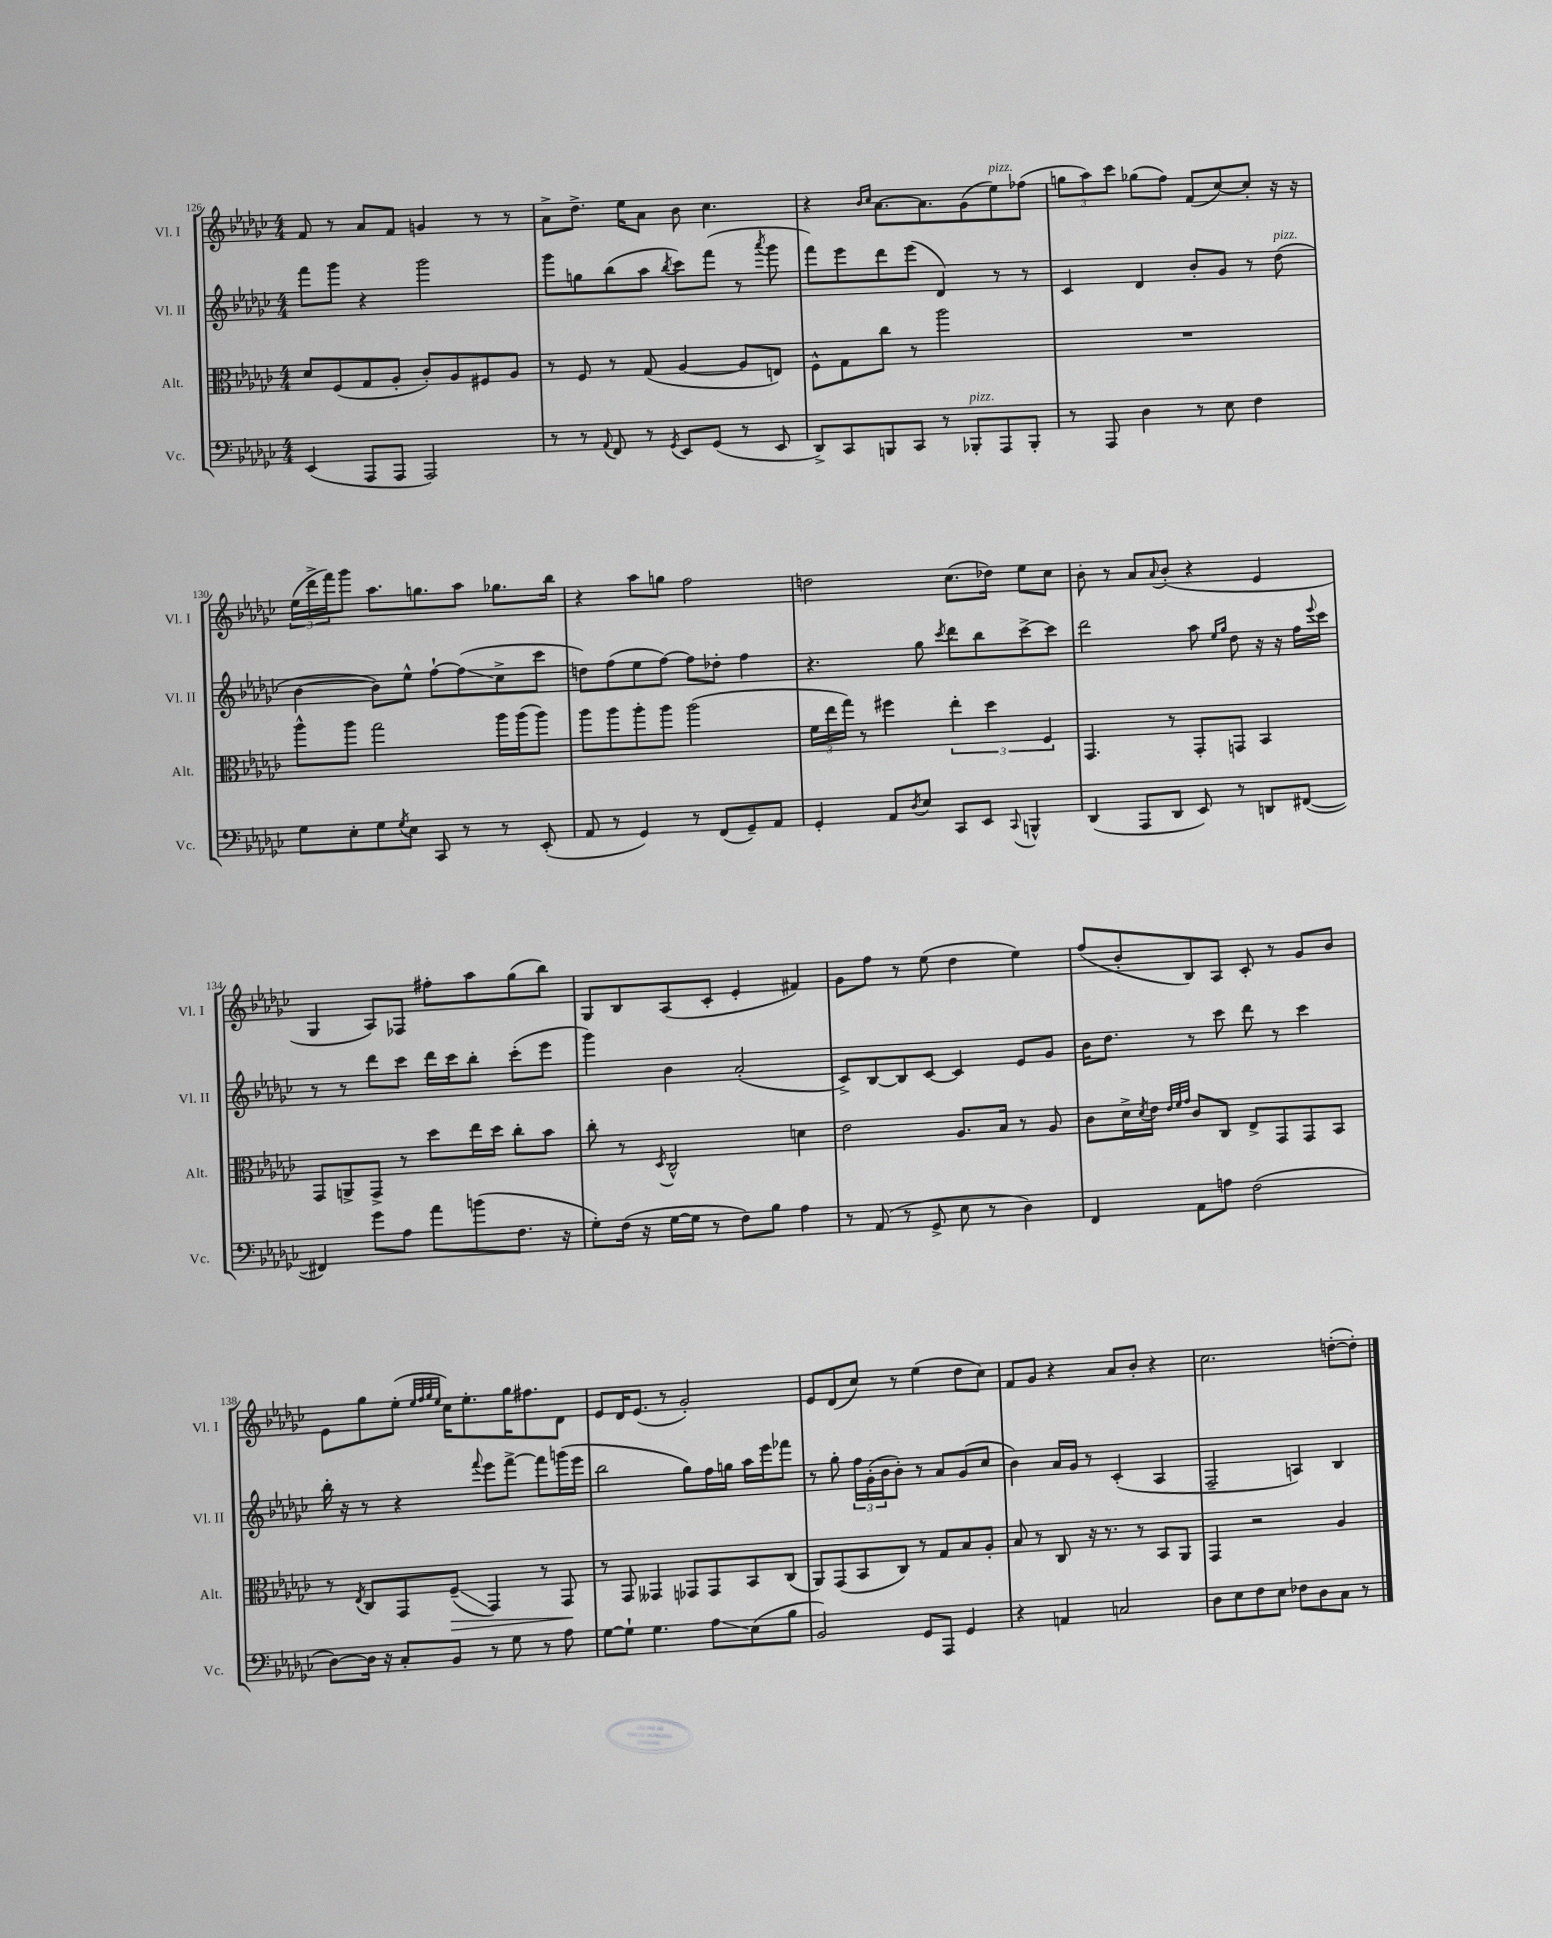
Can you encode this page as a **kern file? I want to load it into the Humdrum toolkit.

**kern	**kern	**kern	**kern
*staff4	*staff3	*staff2	*staff1
*clefF4	*clefC3	*clefG2	*clefG2
*k[b-e-a-d-g-c-]	*k[b-e-a-d-g-c-]	*k[b-e-a-d-g-c-]	*k[b-e-a-d-g-c-]
*M4/4	*M4/4	*M4/4	*M4/4
(4EE-/	8d-/L	8fff\L	8f/
.	(8F/	8ggg-\J	8r
8AAA-/L	8G-/	4r	8a-/L
8AAA-/J	8A-'/J	.	8f/J
2AAA-/)	8c-'/L)	2ggg-\	4g/
.	8A-/	.	.
.	8F#/	.	8r
.	8A-/J	.	8r
=	=	=	=
8r	8r	8ggg-\L	8a-^\L
8r	8F/	8gg\	8.dd-^\J
8qqAA-/	.	.	.
8FF/	8r	(8bb-\	.
.	.	.	16ee-\LK
8r	(8G-/	8aa-\J	8a-\J
8qGG-/	.	8qbb-/	.
8EE-/L	[4A-/	8ccc-\L)	8b-\
(8GG-/J	.	(8fff\J	4.cc-\
8r	8A-/]L	8r	.
.	.	8qaaa-/	.
8EE-/	8E/J)	8ggg-\	.
=	=	=	=
8DD-^/L)	8F^^\L	8fff\L)	4r
8CC-/	8G-\	8eee-\	.
.	.	.	16qqb-/LL
.	.	.	16qqcc-/JJ
8BBB/	8cc-\J	8ddd-\	[8.a-\L
8CC-/J	8r	(8eee-\J	.
.	.	.	8.a-\]
8r	2aa-\	4d-/)	.
8BBB-'/L	.	.	(8g-\
8AAA-/	.	8r	8ee-\)
8BBB-'/J	.	8r	(8ff-\J
=	=	=	=
8r	1r	4c-/	12gg\L
.	.	.	12aa-\)
8AAA-/	.	.	.
.	.	.	12ccc-\J
4D-\	.	4d-/	(8gg-\L
.	.	.	8ff\J)
8r	.	8b-'/L	(8f/L
8E-\	.	8g-/J	[8cc-/)
4F\	.	8r	8cc-'/]J
.	.	(8dd-\	16r
.	.	.	16r
=	=	=	=
8G-\L	8aa-^^\L	[4b-\	(24ee-\LL
.	.	.	24ddd-^\
.	.	.	24fff\J)
8E-'\	8aa-\J	.	8ggg-\J
8G-\	2gg-\	8b-\]L)	8.aa-\L
8qG-/	.	.	.
8E-\J	.	8ee-^^\J	.
.	.	.	8.gg\
8CC-/	.	[8ff`\L	.
8r	.	(8ff\]	8aa-\J
8r	16aa-\LL	8cc-^\	8.gg-\L
.	(16aa-\J	.	.
(8EE-'/	8aa-\J)	8ccc-\J	.
.	.	.	16bb-\Jk
=	=	=	=
8AA-/	8aa-\L	8dd\L)	4r
8r	8aa-\	(8ff\	.
4GG-/)	8aa-'\	8ee-\	8aa-\L
.	8aa-\J	[8ff\J)	8gg\J
8r	(2aa-\	8ff\]L	2ff\
(8FF/L	.	8dd-'\J	.
8GG-~/)	.	4ff\	.
8AA-/J	.	.	.
=	=	=	=
4GG-'/	24f\LL	4.r	2dd\
.	24ee-\	.	.
.	24gg-\JJ)	.	.
.	8r	.	.
8AA-/L	4ff#\	.	.
8qD-/	.	.	.
8E-/J	.	8gg-\	.
.	.	8qccc-/	.
8CC-/L	6ee-'\	8ddd-\L	(8.cc-\L
8EE-/J	.	8bb-\	.
.	6dd-\	.	.
.	.	.	16dd-\Jk)
8qqCC-/	.	.	.
4BBB^^/	.	[8ccc-^\	8ee-\L
.	6F/	.	.
.	.	8ccc-\]J	8cc-\J
=	=	=	=
(4DD-/	4.GG-/	2ddd-\	8b-'\
.	.	.	8r
8AAA-/L	.	.	8a-/L
.	.	.	8qqa-/
8DD-/J	8r	.	(8b-'/J
8EE-/)	8GG-'/L	8aa-\	4r
.	.	16qqee-/LL	.
.	.	16qqgg-/JJ	.
8r	8GG/J	8dd-\	.
8DD/L	4BB-/	16r	4e-/
.	.	16r	.
([8FF#/J	.	16ff\LL	.
.	.	8qqeee-/	.
.	.	16ccc-\JJ	.
=	=	=	=
4FF#/])	8GG-/L	8r	4G-/
.	8AA^/	8r	.
8g-\L	8GG-^/J	8ddd-\L	8A-/L)
8A-\J	8r	8ccc-\J	8F-/J
8a-\L	8dd-\L	16ddd-\LL	8ff#'\L
.	.	16ccc-\J	.
(8b\	16ee-\L	8bb-'\J	8aa-\
.	16dd-\JJ	.	.
8.F\J	8cc-'\L	(8ccc-'\L	(8gg-\
.	8b-\J	8eee-\J	8bb-\J)
16r	.	.	.
=	=	=	=
8G-'\L)	8cc-'\	4ggg-\)	8G-/L
(16F\Jk	8r	.	8B-/
16r	.	.	.
.	8qD-/	.	.
[16G-\LL	2C-^^/	4b-\	(8A-/
16G-\]JJ	.	.	.
8r	.	.	8c-'/J
8F\L)	.	(2a-'/	4e-'/
8B-\J	.	.	.
4A-\	4d\	.	4f#/)
=	=	=	=
8r	2e-\	8c-^/L)	8g-\L
(8AA-/	.	[8B-/	8ff\J
8r	.	8B-/]	8r
8GG-^/	.	[8c-/J	(8ee-\
8E-\	8.A-/L	4c-/]	4dd-\
8r	.	.	.
.	16B-/Jk	.	.
4D-\)	8r	8e-/L	4ee-\)
.	8A-/	8g-/J	.
=	=	=	=
4FF/	8c-\L	16b-\LK	(8ff/L
.	.	8.dd-\J	.
.	16d-^\L	.	8b-'/
.	8qd-/	.	.
.	16e-\JJ	.	.
.	32qqe-/LLL	.	.
.	32qqf/	.	.
.	32qqg-/JJJ	.	.
8AA-\L	8c-/L	8r	8B-/)
8A\J	8C-/J	8ccc-\	8A-/J
(2F\	8E-^/L	8ddd-\	8c-'/
.	8GG-/	8r	8r
.	8GG-/	4ccc-\	8g-/L
.	8BB-/J	.	8b-/J
=	=	=	=
[8D-\L)	8r	16bb-'\	8e-\L
.	.	16r	.
.	8qE-/	.	.
16D-\]Jk	8C-/L	8r	8gg-\
16r	.	.	.
8C-'/L	8GG-/	4r	(8ee-'\J
.	.	.	32qqee-/LLL
.	.	.	32qqff/
.	.	.	32qqgg-/
.	.	.	32qqee-/JJJ
8BB-/J	(8F~/J	.	16cc-\LK)
.	.	.	8.ee-'\
.	.	8qqfff/	.
8r	4GG-/)	8eee-\L	.
8G-\	.	[8fff^\J	16gg-\K
.	.	.	8.ff#\
8r	8r	8fff\]L	.
8A-\	8GG-/	(16ggg\L	8d-\J
.	.	16eee-\JJ	.
=	=	=	=
[8G-\L	8r	2bb-\	8e-/L
8G-`\]J	8GG-/	.	16d-/K
.	.	.	(8.e-/J
4.G-\	4GG--/	.	.
.	.	.	8r
.	8GG-/L	8gg-\L)	2g-'/)
8A-\L	8GG-/	16ff\L	.
.	.	16gg\JJ	.
(8E-\	8BB-/	16aa-\LL	.
.	.	16eee-\J	.
8B-\J	(8C-/J	8fff-\J	.
=	=	=	=
2BB-/)	8AA-/L)	8r	8e-/L
.	(8GG-/	8gg-'\	(8d-/
.	8BB-/	24ff\LL	8cc-/J)
.	.	(24g-'\	.
.	.	24b-\J	.
.	8C-/J)	8b-'\J)	8r
8GG-/L	8r	8r	(4ee-\
8AAA-/J	8G-/L	8a-/L	.
4GG-/	8B-/	(8g-/	8dd-\L
.	8A-'/J	8cc-/J	8cc-\J)
=	=	=	=
4r	8B-/	4b-\)	8f/L
.	8r	.	8g-/J
4AA/	8C-/	16a-/LL	4r
.	.	16g-/JJ	.
.	16r	8r	.
.	8.r	.	.
2C/	.	(4c-'/	8a-/L
.	8r	.	8b-'/J
.	8BB-/L	4A-/	4r
.	8AA-/J	.	.
=	=	=	=
8D-\L	4GG-/	2F~/	2.cc-\
8E-\	.	.	.
8F\	2r	.	.
8E-\J	.	.	.
8F-\L	.	4A/)	.
8D-\	.	.	.
8C-\J	4A-/	4B-/	([8dd'\L
8r	.	.	8dd'\]J)
==	==	==	==
*-	*-	*-	*-
